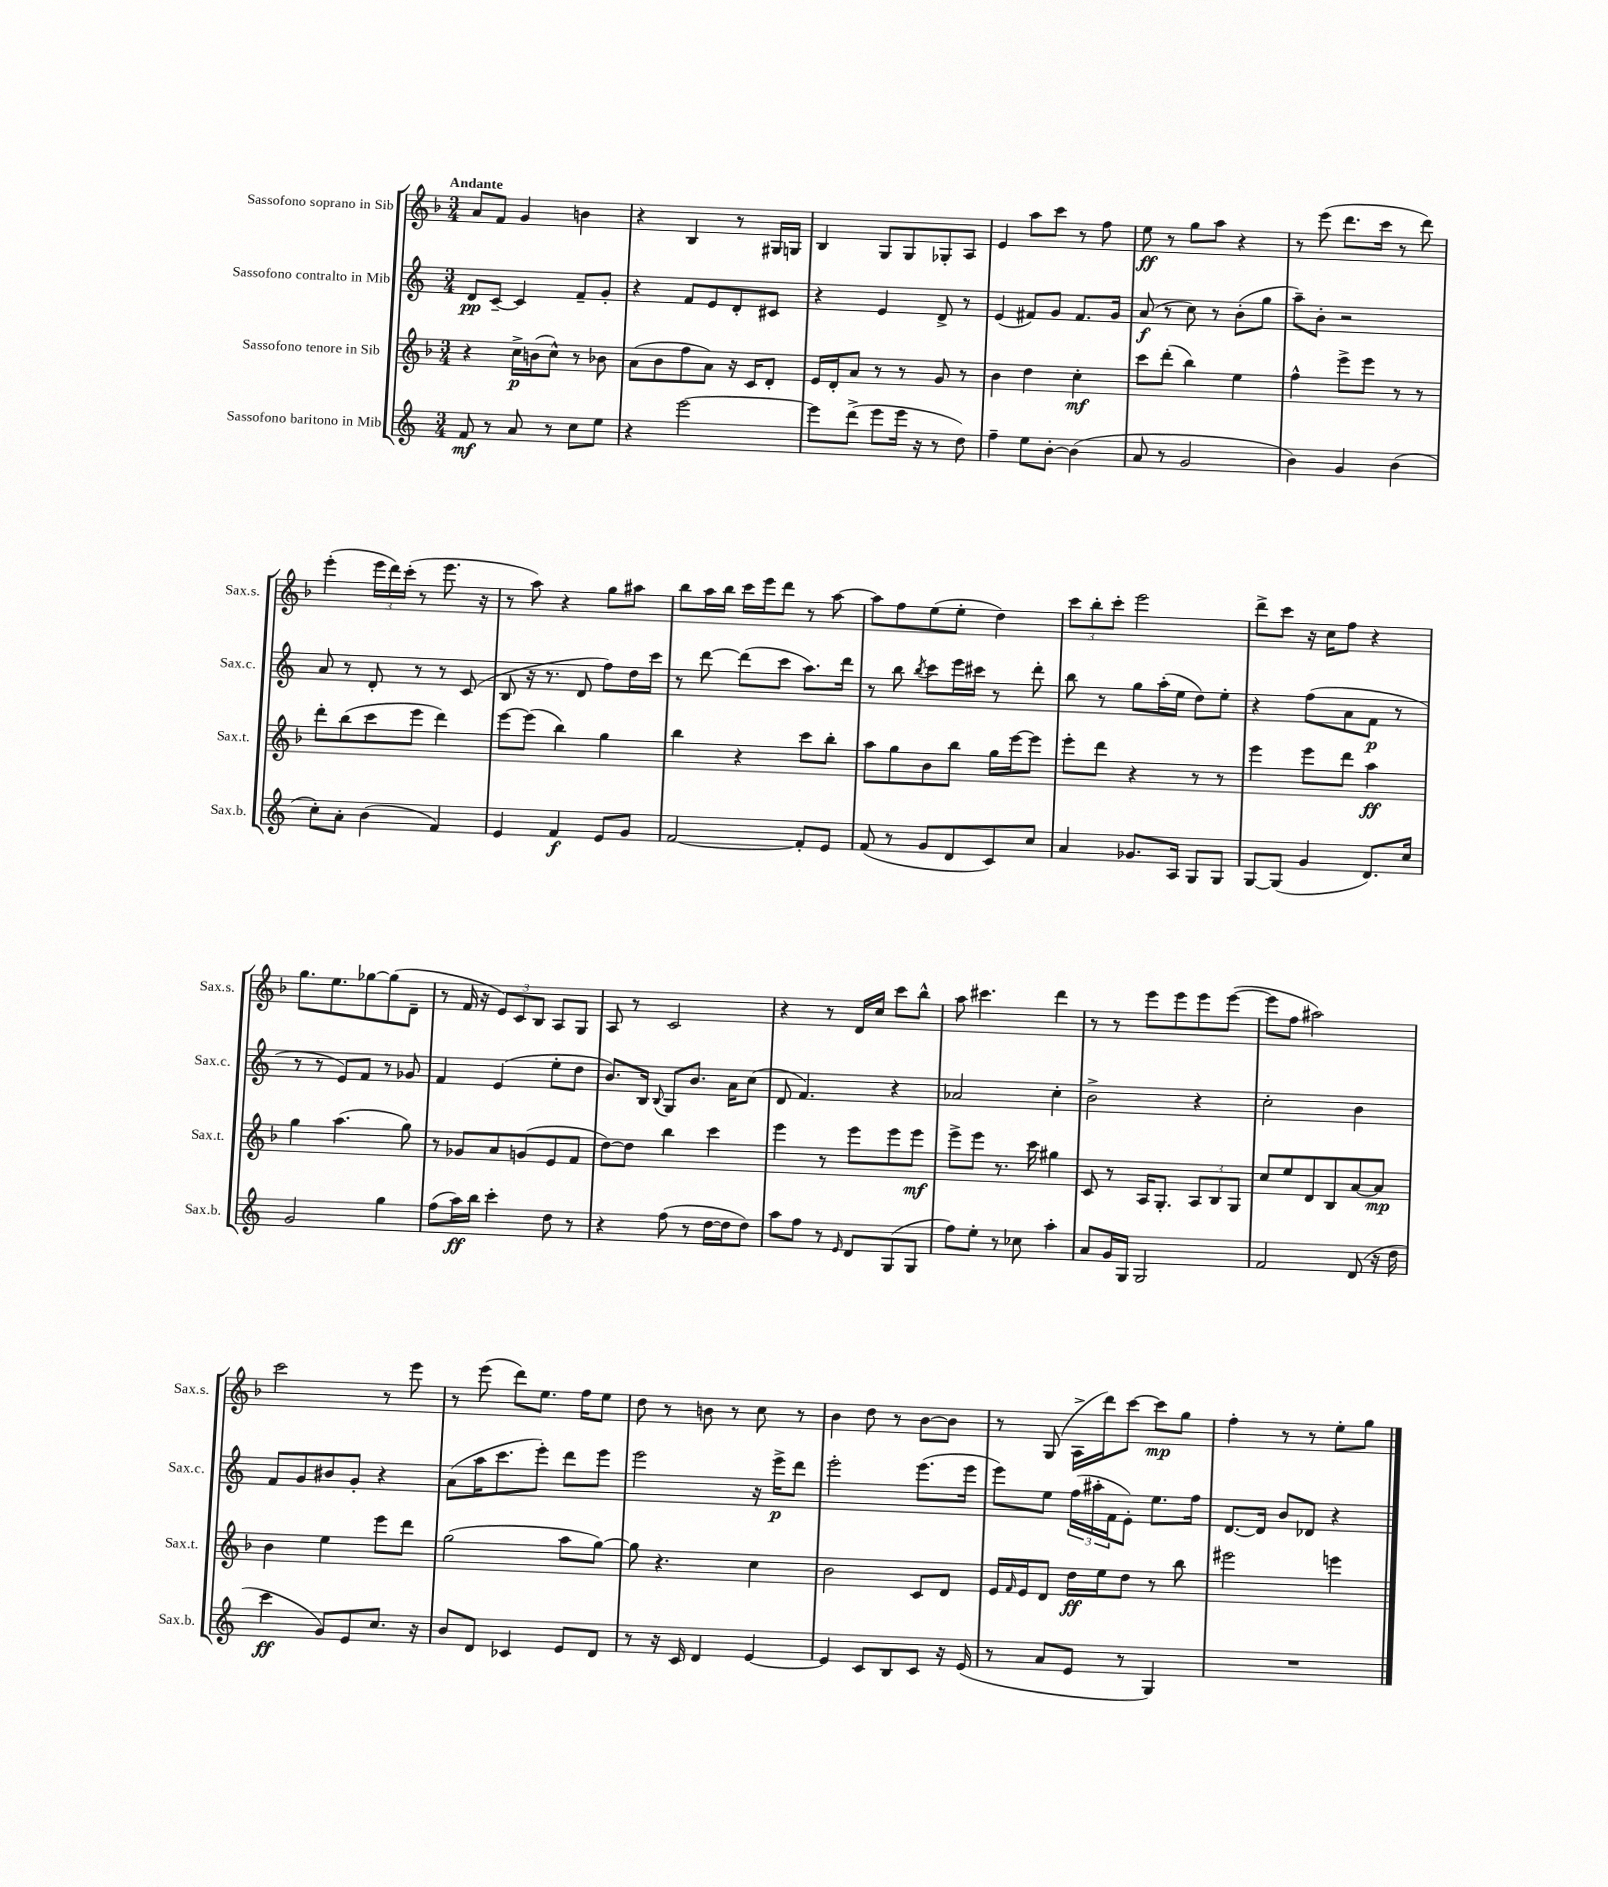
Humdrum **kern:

**kern	**kern	**kern	**kern
*staff4	*staff3	*staff2	*staff1
*clefG2	*clefG2	*clefG2	*clefG2
*k[]	*k[b-]	*k[]	*k[b-]
*M3/4	*M3/4	*M3/4	*M3/4
8f	4r	8d	8a
8r	.	[8c~	8f
8a	16cc^	4c]	4g
.	(16b	.	.
8r	8cc^^)	.	.
8cc	8r	8f~	4b
8ee	8b-	8g'	.
=	=	=	=
4r	(8a	4r	4r
.	8b-	.	.
[2eee	8ff	8f	4B-
.	8a)	8e	.
.	16r	8d'	8r
.	16c	.	.
.	8d'	8c#	16G#
.	.	.	16G
=	=	=	=
8eee]	16e	4r	4B-
.	16d'	.	.
(8ddd^	8a	.	.
8eee	8r	4e	8G
16eee	8r	.	8G
16r	.	.	.
8r	8g	8d^	8G-'
8dd)	8r	8r	8A
=	=	=	=
4ff~	4b-	(4e	4e
8ee	4dd	8f#)	8aa
[8b'	.	8g	8ccc
(4b]	4cc'	8.f#	8r
.	.	.	8ff
.	.	16g	.
=	=	=	=
8a	8ccc	(8a	8ee
8r	(8ddd'	8r	8r
2g	4bb-)	8cc)	8gg
.	.	8r	8aa
.	4ee	(8b'	4r
.	.	8gg	.
=	=	=	=
4b)	4ff^^	8aa~)	8r
.	.	8b'	(8eee
4g	8eee^	2r	8.ddd
.	8eee	.	.
.	.	.	16ccc
(4b	8r	.	8r
.	8r	.	8ddd)
=	=	=	=
8cc')	8ddd'	8a	(4eee'
8a'	(8bb-	8r	.
(4b	8ccc	8d'	24eee
.	.	.	24ddd)
.	.	.	(24ccc'
.	8eee	8r	8r
4f)	4ddd)	8r	8.eee
.	.	(8c	.
.	.	.	16r
=	=	=	=
4e	[8eee	8B	8r
.	(8eee]	16r	8aa)
.	.	8.r	.
4f	4bb-)	.	4r
.	.	8d	.
8e	4gg	8ff)	8gg
8g	.	16dd	8aa#
.	.	16ccc	.
=	=	=	=
[2f	4bb-	8r	8bb-
.	.	[8ddd	16aa
.	.	.	16bb-
.	4r	(8ddd]	16ccc
.	.	.	16eee
.	.	8ccc	8ddd
8f']	8ccc	8.aa)	8r
8e	8bb-'	.	[8aa
.	.	16ddd	.
=	=	=	=
(8f	8aa	8r	8aa]
8r	8gg	8bb	8ff
.	.	8qbb	.
8g	8b-	8ccc	(8ee
8d	8bb-	16eee	8ee'
.	.	16ccc#	.
8c)	16gg	8r	4dd)
.	[16eee	.	.
8cc	8eee]	8ddd'	.
=	=	=	=
4a	8eee'	8bb	12ccc
.	.	.	12bb-'
.	8ddd	8r	.
.	.	.	12ccc'
8.g-	4r	8gg	2eee
.	.	(16aa'	.
16A	.	16ee	.
8G	8r	8dd)	.
8G	8r	8ee'	.
=	=	=	=
[8G	4eee	4r	8ddd^
(8G]	.	.	8ccc
4g	8eee	(8ff	16r
.	.	.	16cc
.	8ddd	8a	8ff
8.d)	4aa	8f	4r
.	.	8r	.
16cc	.	.	.
=	=	=	=
2g	4gg	8r	8.gg
.	.	8r	.
.	.	.	8.ee
.	(4.aa	8e)	.
.	.	8f	[8gg-
4gg	.	8r	(8gg-]
.	8gg)	8g-	8d~
=	=	=	=
(8ff	8r	4f	8r
16aa)	8g-	.	16f
16bb	.	.	16r
4ccc'	8a	(4e	12e)
.	.	.	12c
.	(8g	.	.
.	.	.	12B-
8dd	8e	8ee'	8A
8r	8f	8dd	8G
=	=	=	=
4r	[8dd)	8.b)	8A
.	8dd]	.	8r
.	.	16B	.
.	.	8qqB	.
(8ff	4bb-	8G	2c
8r	.	8.b	.
[16dd	4ccc	.	.
16dd]	.	16a	.
8dd)	.	(8cc	.
=	=	=	=
8aa	4eee	8d	4r
8ff	.	4.f)	.
8r	8r	.	8r
16qqe	.	.	.
8d	8eee	.	16d
.	.	.	16cc
(8G	8eee	4r	8ccc
8G	8eee	.	8bb-^^
=	=	=	=
8ff)	8eee^	2a-	8aa
8ee'	8eee	.	4.ccc#
8r	8.r	.	.
8cc-	.	.	.
.	16ccc	.	.
4aa'	4gg#	4cc'	4ddd
=	=	=	=
8a	8c	2b^	8r
16g	8r	.	8r
16G	.	.	.
2G	16A	.	8eee
.	8.G'	.	.
.	.	.	8eee
.	12A	4r	8eee
.	12B-	.	.
.	.	.	([8eee
.	12G	.	.
=	=	=	=
2f	8cc	2cc'	8eee]
.	8ee	.	8ff
.	8d	.	2aa#)
.	8B-	.	.
(8d	[8a	4b	.
16r	8a]	.	.
16dd	.	.	.
=	=	=	=
4ccc	4b-	8f	2ccc
.	.	8g	.
8g)	4ee	8b#	.
8e	.	8g'	.
8.cc	8eee	4r	8r
.	8ddd	.	8eee
16r	.	.	.
=	=	=	=
8b	(2gg	(8a	8r
8d	.	16aa	(8eee
.	.	8.ccc	.
4c-	.	.	8ddd)
.	.	8eee')	8.ee
8e	8aa	8ddd	.
.	.	.	16ff
8d	[8gg)	8eee	8ee
=	=	=	=
8r	8gg]	2eee	8dd
16r	4.r	.	8r
16c	.	.	.
4d	.	.	8b
.	.	.	8r
[4e	4cc	16r	8cc
.	.	16eee^	.
.	.	8ddd	8r
=	=	=	=
4e]	2b-	2eee'	4b-
8c	.	.	8dd
8B	.	.	8r
8c	8c	(8.eee	[8b-
16r	8d	.	8b-]
(16e	.	16eee	.
=	=	=	=
8r	16e	8eee)	8r
.	16qqf	.	.
.	16e	.	.
8a	8d	8ee	(8G
8e	16dd	(24ff	16A^
.	.	24aa#'	.
.	16ee	.	16ddd)
.	.	24f	.
8r	8dd	8e')	[8ccc
4G)	8r	8.ee	8ccc]
.	8bb-	.	8gg
.	.	16ff	.
=	=	=	=
2.r	2eee#	[8.d	4ff'
.	.	16d]	.
.	.	8b	8r
.	.	8d-	8r
.	4eee	4r	8ee'
.	.	.	8gg
==	==	==	==
*-	*-	*-	*-
